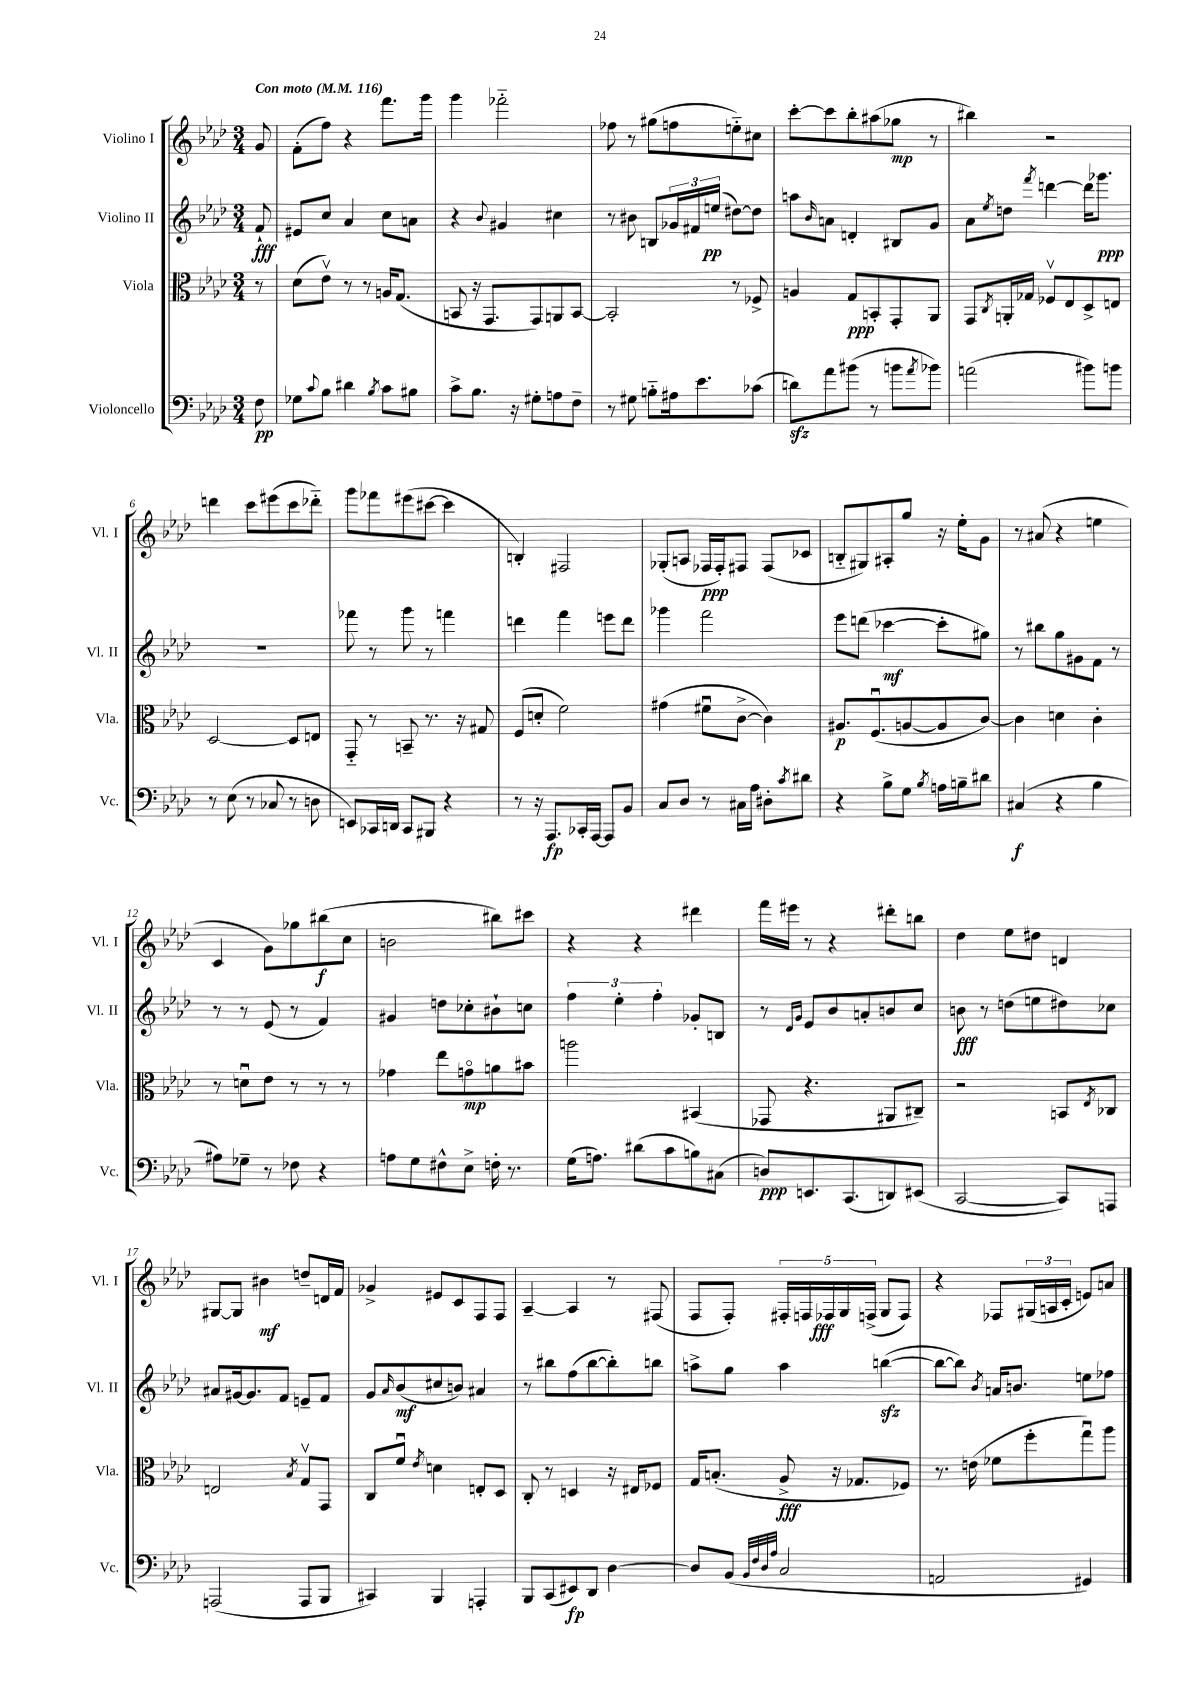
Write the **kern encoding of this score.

**kern	**dynam	**kern	**dynam	**kern	**dynam	**kern	**dynam
*part4	*part4	*part3	*part3	*part2	*part2	*part1	*part1
*staff4	*staff4	*staff3	*staff3	*staff2	*staff2	*staff1	*staff1
*I"Violoncello	*	*I"Viola	*	*I"Violino II	*	*I"Violino I	*
*I'Vc.	*	*I'Vla.	*	*I'Vl. II	*	*I'Vl. I	*
*clefF4	*	*clefC3	*	*clefG2	*	*clefG2	*
*k[b-e-a-d-]	*	*k[b-e-a-d-]	*	*k[b-e-a-d-]	*	*k[b-e-a-d-]	*
*M3/4	*	*M3/4	*	*M3/4	*	*M3/4	*
*MM116	*	*MM116	*	*MM116	*	*MM116	*
=	=	=	=	=	=	=	=
!	!	!	!	!	!	!LO:TX:a:B:t=Con moto	!
8F\	pp	8r	.	8f`/	fff	8g/	.
=1	=1	=1	=1	=1	=1	=1	=1
8G-X\L	.	(8d-\L	.	8e#X/L	.	(8f'\L	.
8qqc/	.	.	.	.	.	.	.
8B-\J	.	8e-v\J)	.	8cc/J	.	8ff\J)	.
4d#X\	.	8r	.	4a-/	.	4r	.
.	.	8r	.	.	.	.	.
8qB-/	.	.	.	.	.	.	.
8c\L	.	16An/KL	.	8cc\L	.	8.fff\L	.
.	.	(8.G/J	.	.	.	.	.
8B#X\J	.	.	.	8an\J	.	.	.
.	.	.	.	.	.	16ggg\Jk	.
=2	=2	=2	=2	=2	=2	=2	=2
8c^\L	.	8BBn/	.	4r	.	4ggg\	.
8.B-\J	.	16r	.	.	.	.	.
.	.	8.GG/L	.	.	.	.	.
.	.	.	.	8qqb-/	.	.	.
.	.	.	.	4g#X/	.	2fff-X\	.
16r	.	.	.	.	.	.	.
8G#X'\L	.	8GG/)	.	.	.	.	.
8An\	.	8AAn/	.	4cc#X\	.	.	.
8F~\J	.	[8BB/J	.	.	.	.	.
=3	=3	=3	=3	=3	=3	=3	=3
8r	.	2BB'/]	.	8r	.	8ff-X\	.
8G#X\	.	.	.	8b#X\	.	8r	.
8Bn\L	.	.	.	8Bn/L	.	(8gg#X\L	.
16A#X\k	.	.	.	24g-X/L	.	8ffn\	.
.	.	.	.	24f#X/	.	.	.
8.e-\	.	.	.	.	.	.	.
.	.	.	.	(24een/JJ	pp	.	.
.	.	8r	.	[8dd#X\L)	.	8een\)	.
(8c-X\J	.	8F-X^/	.	8dd#\J]	.	8cc#X\J	.
=4	=4	=4	=4	=4	=4	=4	=4
8dnzz\L)	.	4An/	.	8aan\L	.	[8ccc'\L	.
.	.	.	.	16qqb-/	.	.	.
8a-\	.	.	.	8an\J	.	8ccc\]	.
(8b#X\J	.	8G/L	ppp	4dn'/	.	8bb-'\	.
8r	.	8BBn'/	.	.	.	(8aa#X\	.
8bn\L	.	8GG'/	.	8B#X/L	.	8gg-X\J	mp
8qa-/	.	.	.	.	.	.	.
8b-X\J)	.	8AA-/J	.	8g/J	.	8r	.
=5	=5	=5	=5	=5	=5	=5	=5
(2an\	.	8GG/L	.	8a-\L	.	4bb#X\)	.
.	.	8qC/	.	8qee-/	.	.	.
.	.	16AAn'/L	.	8ddn\J	.	.	.
.	.	16G-X/JJ	.	.	.	.	.
.	.	.	.	8qfff/	.	.	.
.	.	8F-Xv/L	.	[4dddn\	.	2r	.
.	.	8E-/	.	.	.	.	.
8b#X\L)	.	8D-^/	.	16ddd\KL]	.	.	.
.	.	.	.	8.ggg-X\J	ppp	.	.
8bn\J	.	8En/J	.	.	.	.	.
!!LO:LB:g=z
=6	=6	=6	=6	=6	=6	=6	=6
8r	.	[2D-/	.	2.r	.	4dddn\	.
(8E-\	.	.	.	.	.	.	.
8r	.	.	.	.	.	8ccc\L	.
8C-X/	.	.	.	.	.	(8eee#X\	.
8r	.	8D-/L]	.	.	.	8ccc\	.
8Dn\	.	8En/J	.	.	.	8ddd-X\J)	.
=7	=7	=7	=7	=7	=7	=7	=7
8EEn/L)	.	8GG/	.	8fff-X\	.	8ggg\L	.
16CC-X/L	.	8r	.	8r	.	8fff-X\	.
16DDn/JJ	.	.	.	.	.	.	.
8CC-/L	.	8BBn~/	.	8ggg\	.	(8eee#X\	.
8BBB#X/J	.	8.r	.	8r	.	[8ccc#X\J	.
4r	.	.	.	4fffn\	.	4ccc#\]	.
.	.	16r	.	.	.	.	.
.	.	8G#X/	.	.	.	.	.
=8	=8	=8	=8	=8	=8	=8	=8
8r	.	(8F/L	.	4dddn\	.	4Bn'/)	.
16r	.	8dn'/J	.	.	.	.	.
8.AAA-/L	fp	.	.	.	.	.	.
.	.	2f\)	.	4fff\	.	2F#X/	.
16CC-X'/L	.	.	.	.	.	.	.
[16AAA-/JJ	.	.	.	.	.	.	.
8AAA-/L]	.	.	.	8eeen\L	.	.	.
8BB-/J	.	.	.	8ddd\J	.	.	.
=9	=9	=9	=9	=9	=9	=9	=9
8C/L	.	(4g#X\	.	4ggg-X\	.	(8G-X'/L	.
8D-/J	.	.	.	.	.	8An/J	.
8r	.	8f#Xu\L	.	2fff\	.	16F-X/LL	ppp
.	.	.	.	.	.	16F-'/J)	.
16C#X\LL	.	[8c^\J	.	.	.	8F#X/J	.
16A-\JJ	.	.	.	.	.	.	.
8D#X'\L	.	4c\])	.	.	.	(8F#/L	.
8qc/	.	.	.	.	.	.	.
8d#X\J	.	.	.	.	.	8c-X/J	.
=10	=10	=10	=10	=10	=10	=10	=10
4r	.	8.A#X/L	p	8eee-\L	.	8Bn/L	.
.	.	.	.	(8dddn\J	.	8G#X/)	.
.	.	(8.Fu/	.	.	.	.	.
8B-^\L	.	.	.	[4ccc-X\	mf	8A#X'/	.
8G\J	.	[8An/	.	.	.	8gg/J	.
8qB-/	.	.	.	.	.	.	.
16An\LL	.	8A/]	.	8ccc-'\L]	.	16r	.
16Bn~\J	.	.	.	.	.	16ee-'\KL	.
8d#X\J	.	[8c/J)	.	8gg#X\J)	.	8g\J	.
=11	=11	=11	=11	=11	=11	=11	=11
(4C#X/	f	4c\]	.	8r	.	8r	.
.	.	.	.	8bb#X\L	.	(8a#X/	.
4r	.	4dn\	.	8gg\	.	4r	.
.	.	.	.	8g#X\	.	.	.
4B-\	.	4c'\	.	8f\J	.	4een\	.
.	.	.	.	8r	.	.	.
!!LO:LB:g=z
=12	=12	=12	=12	=12	=12	=12	=12
8A#X\L)	.	8r	.	8r	.	4c/	.
8G-X~\J	.	8dnu\L	.	8r	.	.	.
8r	.	8e-\J	.	(8e-/	.	8g\L)	.
8F-X\	.	8r	.	8r	.	8gg-X\	.
4r	.	8r	.	4f/)	.	(8bb#X\	f
.	.	8r	.	.	.	8cc\J	.
=13	=13	=13	=13	=13	=13	=13	=13
8An\L	.	4g-X\	.	4g#X/	.	2bn\	.
8G\	.	.	.	.	.	.	.
8F#X^^\	.	8ee-\L	.	8ddn\L	.	.	.
8E-^\J	.	8gn\	mp	8cc-X'\	.	.	.
16Fn'\	.	8an\	.	8b#X`\	.	8bb#X\L)	.
8.r	.	.	.	.	.	.	.
.	.	8b#X\J	.	8ccn\J	.	8ccc#X\J	.
=14	=14	=14	=14	=14	=14	=14	=14
(16G\KL	.	2aan\	.	6ff\	.	4r	.
8.An\J)	.	.	.	.	.	.	.
.	.	.	.	6ee-'\	.	.	.
(8d#X\L	.	.	.	.	.	4r	.
.	.	.	.	6ff'\	.	.	.
8c\	.	.	.	.	.	.	.
8Bn\)	.	(4BB#X/	.	8g-X'/L	.	4ddd#X\	.
(8C#X\J	.	.	.	8Bn/J	.	.	.
=15	=15	=15	=15	=15	=15	=15	=15
8Dn/L)	ppp	8GG-X/	.	8r	.	16fff\LL	.
.	.	.	.	.	.	16eee#X\JJ	.
.	.	.	.	16qqd-/LL	.	.	.
.	.	.	.	16qqg/JJ	.	.	.
8.EEn/	.	4.r	.	8e-/L	.	8r	.
.	.	.	.	8b-/	.	4r	.
(8.CC/	.	.	.	.	.	.	.
.	.	.	.	8an'/	.	.	.
8DDn/)	.	8AA#X/L	.	8bn/	.	8ddd#X'\L	.
(8EE#X/J	.	8C#X~/J)	.	8cc/J	.	8bbn\J	.
=16	=16	=16	=16	=16	=16	=16	=16
[2CC/	.	2r	.	8bn\	fff	4dd-\	.
.	.	.	.	8r	.	.	.
.	.	.	.	(8ddn\L	.	8ee-\L	.
.	.	.	.	8een\	.	8dd#X\J	.
8CC/L])	.	8BBn/L	.	8dd#X\)	.	4dn/	.
.	.	8qE-/	.	.	.	.	.
8AAAn/J	.	8C-X/J	.	8cc-X\J	.	.	.
!!LO:LB:g=z
=17	=17	=17	=17	=17	=17	=17	=17
(2AAAn/	.	2En/	.	8a#X/L	.	[8G#X/L	.
.	.	.	.	[16g#X/k	.	8G#/J]	.
.	.	.	.	8.g#/]	.	.	.
.	.	.	.	.	.	4b#X\	mf
.	.	.	.	8f/J	.	.	.
.	.	8qB-/	.	.	.	.	.
8AAA/L	.	8Gv/L	.	8en~/L	.	8ddn~/L	.
8BBB-/J	.	8GG/J	.	8f/J	.	16dn/L	.
.	.	.	.	.	.	16f/JJ	.
=18	=18	=18	=18	=18	=18	=18	=18
4CC#X/)	.	8C/L	.	8g/L	.	4g-X^/	.
.	.	.	.	16qqa-/	.	.	.
.	.	8fu/J	.	(8b-/	mf	.	.
.	.	8qe-/	.	.	.	.	.
4BBB-/	.	4dn\	.	8cc#X/	.	8e#X/L	.
.	.	.	.	8bn/J)	.	8c/	.
4AAAn'/	.	8En'/L	.	4a#X/	.	8F/	.
.	.	8D-/J	.	.	.	8F/J	.
=19	=19	=19	=19	=19	=19	=19	=19
8BBB-/L	.	8C'/	.	8r	.	[4A-~/	.
(8CC/	.	8r	.	8bb#X\L	.	.	.
8EE#X/)	fp	4Dn/	.	(8ff\	.	4A-/]	.
8DD-/J	.	.	.	[8bb#\	.	.	.
[4D-\	.	16r	.	8bb#'\])	.	8r	.
.	.	16E#X/KL	.	.	.	.	.
.	.	8F-X/J	.	8bbn\J	.	(8F#X/	.
=20	=20	=20	=20	=20	=20	=20	=20
8D-/L]	.	16G/KL	.	8aan^\L	.	8F/L	.
.	.	(8.Bn'/J	.	.	.	.	.
(8BB-/J	.	.	.	8gg\J	.	8F'/J)	.
32qqBB-/LLL	.	.	.	.	.	.	.
32qqF/	.	.	.	.	.	.	.
32qqD-/	.	.	.	.	.	.	.
32qqA-/JJJ	.	.	.	.	.	.	.
2C/	.	8A-^/	fff	4aa\	.	20F#X'/LL	.
.	.	.	.	.	.	20Fn/	.
.	.	.	.	.	.	20F-X/	fff
.	.	16r	.	.	.	.	.
.	.	.	.	.	.	20G/	.
.	.	8.G-X/L	.	.	.	.	.
.	.	.	.	.	.	(20Fn^/JJ	.
.	.	.	.	([4bbnzz\	.	8G/L	.
.	.	8F-X/J)	.	.	.	8F/J)	.
=21	=21	=21	=21	=21	=21	=21	=21
2AAn/	.	8.r	.	8bb\L_	.	4r	.
.	.	.	.	8bb\J])	.	.	.
.	.	(16en\	.	.	.	.	.
.	.	.	.	8qb-/	.	.	.
.	.	8f-X\L	.	16an/KL	.	8F-X/L	.
.	.	.	.	8.bn/J	.	.	.
.	.	8ff'\	.	.	.	(24G#X/L	.
.	.	.	.	.	.	24An/	.
.	.	.	.	.	.	24c'/JJ	.
4GG#X/)	.	8ggu\)	.	8een\L	.	8en/L)	.
.	.	8aa-\J	.	8ff-X\J	.	8an/J	.
==	==	==	==	==	==	==	==
*-	*-	*-	*-	*-	*-	*-	*-
